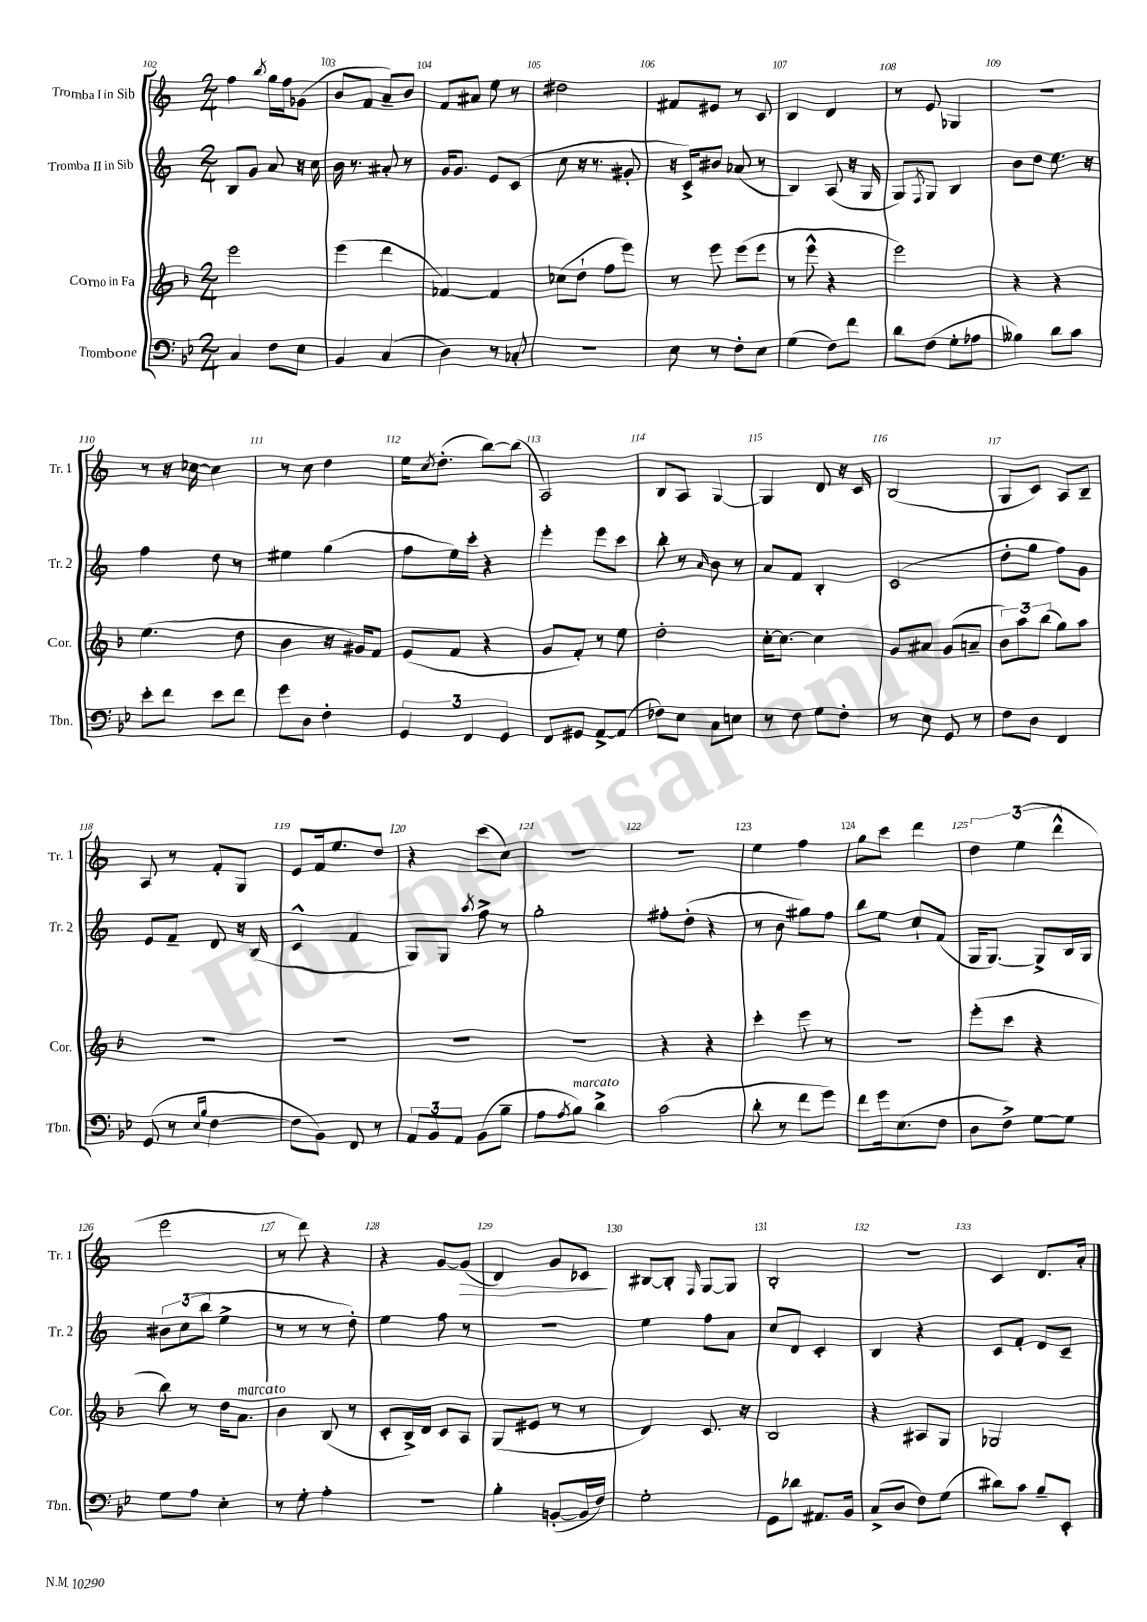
<<
\new StaffGroup <<
\new Staff = "s0" \with { instrumentName = "Tromba I in Sib" shortInstrumentName = "Tr. 1" } {
    \clef treble \key c \major \numericTimeSignature \time 2/4
    f''4 \acciaccatura { b''8 } g''16 f''16 ges'8( |
    b'8 f'8 a'8--) b'8 |
    f'8 ais'8 e''8 r8 |
    dis''2 |
    fis'8 eis'8 r8 c'8 |
    b4 d'4 |
    r8 e'8 ges4 |
    R2 |
    r8 r16 ces''16~ ces''4 |
    r8 c''8 d''4 |
    e''16 \acciaccatura { c''8 } d''8.-.( b''8~) b''8( |
    a2) |
    b8 a8 g4~ |
    g4 d'8 r16 c'16 |
    b2( |
    g8 c'8) a8 b8-- |
    a8 r8 f'8-. g8 |
    e'8 f'16 e''8. d''8 |
    r4 c'''8( c''8) |
    R2 |
    R2 |
    e''4 f''4 |
    g''8 c'''8 d'''4 |
    \tuplet 3/2 { d''4 e''4( d'''4-^ } |
    e'''2 |
    r8 d'''8) r4 |
    r4 g'8~ g'8\>( |
    d'4) g'8 ces'8\! |
    bis8~ bis8-. \grace { f16 } g8~ g8 |
    b2-. |
    r2 |
    c'4 d'8. a'16-. \bar "|." |
}
\new Staff = "s1" \with { instrumentName = "Tromba II in Sib" shortInstrumentName = "Tr. 2" } {
    \clef treble \key c \major \numericTimeSignature \time 2/4
    b8 g'8 a'8 r16 c''16 |
    b'16 r8. ais'8-. r8 |
    g'16 g'8. e'8 c'8( |
    c''8 r16 r8. gis'8-. |
    r16 c'16->) bis'8 aes'8( r8 |
    b4) a8( r16 g16 |
    g8) \acciaccatura { f8 } g8 b4 |
    b'8 d''8 e''8. r16 |
    f''4 d''8 r8 |
    eis''4 g''4( |
    f''8 e''16) c'''16-. r4 |
    e'''4-. e'''8 c'''8 |
    b''8-. r8 \grace { a'16 } b'8 r8 |
    a'8 f'8 b4-. |
    c'2( |
    d''8-. g''8 f''8) g'8 |
    e'8 f'8-- d'8 r16 b16( |
    c'4-^ f'4 |
    g8) g8 \acciaccatura { a''8 } f''8-> r8 |
    g''2-. |
    fis''8-. d''8-.( r4 |
    r8 b'8 gis''8) f''8 |
    b''8 e''8 c''8-! f'8( |
    g16 g8.~) g8-> b16 g16 |
    \tuplet 3/2 { bis'8 c''8( b''8 } e''4-> |
    r8 r8 r8 d''8-.) |
    e''4 f''8 r8 |
    R2 |
    e''4 f''8 a'8 |
    c''8 d'8 c'4-. |
    b4 r4 |
    c'8 f'8-. d'8 c'8-- \bar "|." |
}
\new Staff = "s2" \with { instrumentName = "Corno in Fa" shortInstrumentName = "Cor." } {
    \clef treble \key f \major \numericTimeSignature \time 2/4
    e'''2 |
    e'''4( d'''4 |
    fes'4~) fes'4 |
    ces''8( d''8-! f''8 e'''8) |
    r8 e'''8 e'''8( e'''8 |
    r8 e'''8-^ r4 |
    e'''2) |
    r4 r4 |
    e''4.( d''8 |
    bes'4 r16 gis'16) f'8 |
    e'8( f'8 r4 |
    g'8 f'8-.) r8 e''8 |
    d''2-. |
    c''16~-. c''8.~ c''4 |
    g'8 ais'8 g'8( a'8-- |
    \tuplet 3/2 { bes'8) a''8 bes''8( } g''8) a''8 |
    R2 |
    R2 |
    R2 |
    R2 |
    r4 r4 |
    c'''4-. e'''8 r8 |
    R2 |
    e'''8-.( c'''8 r4 |
    bes''8) r8 d''16 a'8.^\markup { \italic "marcato" } |
    bes'4 bes8( r8 |
    c'8-. bes16->) d'16 c'8 a8 |
    g8( eis'8 r8 r8 |
    d'4) c'8. r16 |
    bes2 |
    r4 ais8 g8 |
    ges2 \bar "|." |
}
\new Staff = "s3" \with { instrumentName = "Trombone" shortInstrumentName = "Tbn." } {
    \clef bass \key bes \major \numericTimeSignature \time 2/4
    c4 f8 ees8 |
    bes,4 c4( |
    d4) r8 ces8-. |
    R2 |
    ees8 r8 f8-. ees8 |
    g4( f8) f'8 |
    d'8 f8( g8-. aes8 |
    beses4) d'8 c'8 |
    ees'8-. f'8 ees'8 f'8 |
    g'8 d8 f4-. |
    \tuplet 3/2 { g,4 f,4 g,4 } |
    f,8 gis,8 a,8~-> a,8( |
    fes8) ees8 c8 e8 |
    r8 f8 g8 f8-. |
    r8 ees8 g,8 r8 |
    f8 d8 f,4 |
    g,8( r8 \grace { ees16 bes16 } f4~ |
    f8 bes,8) f,8 r8 |
    \tuplet 3/2 { a,8 bes,8 a,8 } bes,8( bes8-- |
    a8 \acciaccatura { a8 } bes8^\markup { \italic "marcato" }) d'4-> |
    c'2( |
    d'8-. r8 f'8 g'8) |
    f'8 g'16 ees8.( f8 |
    d8 f8->) g8~ g8 |
    g8 a8 ees4-. |
    r8 g8-. a4-. |
    R2 |
    bes4-. b,8~-.( b,16 f16) |
    g2-. |
    g,8 des'8 ais,8. bes,16 |
    c8->( d8 f8) g8( |
    dis'8) c'8 bes8-- ees,8-. \bar "|." |
}
>>
>>
\layout { \context { \Score currentBarNumber = #102 \override BarNumber.break-visibility = ##(#f #t #t) barNumberVisibility = #all-bar-numbers-visible } }
